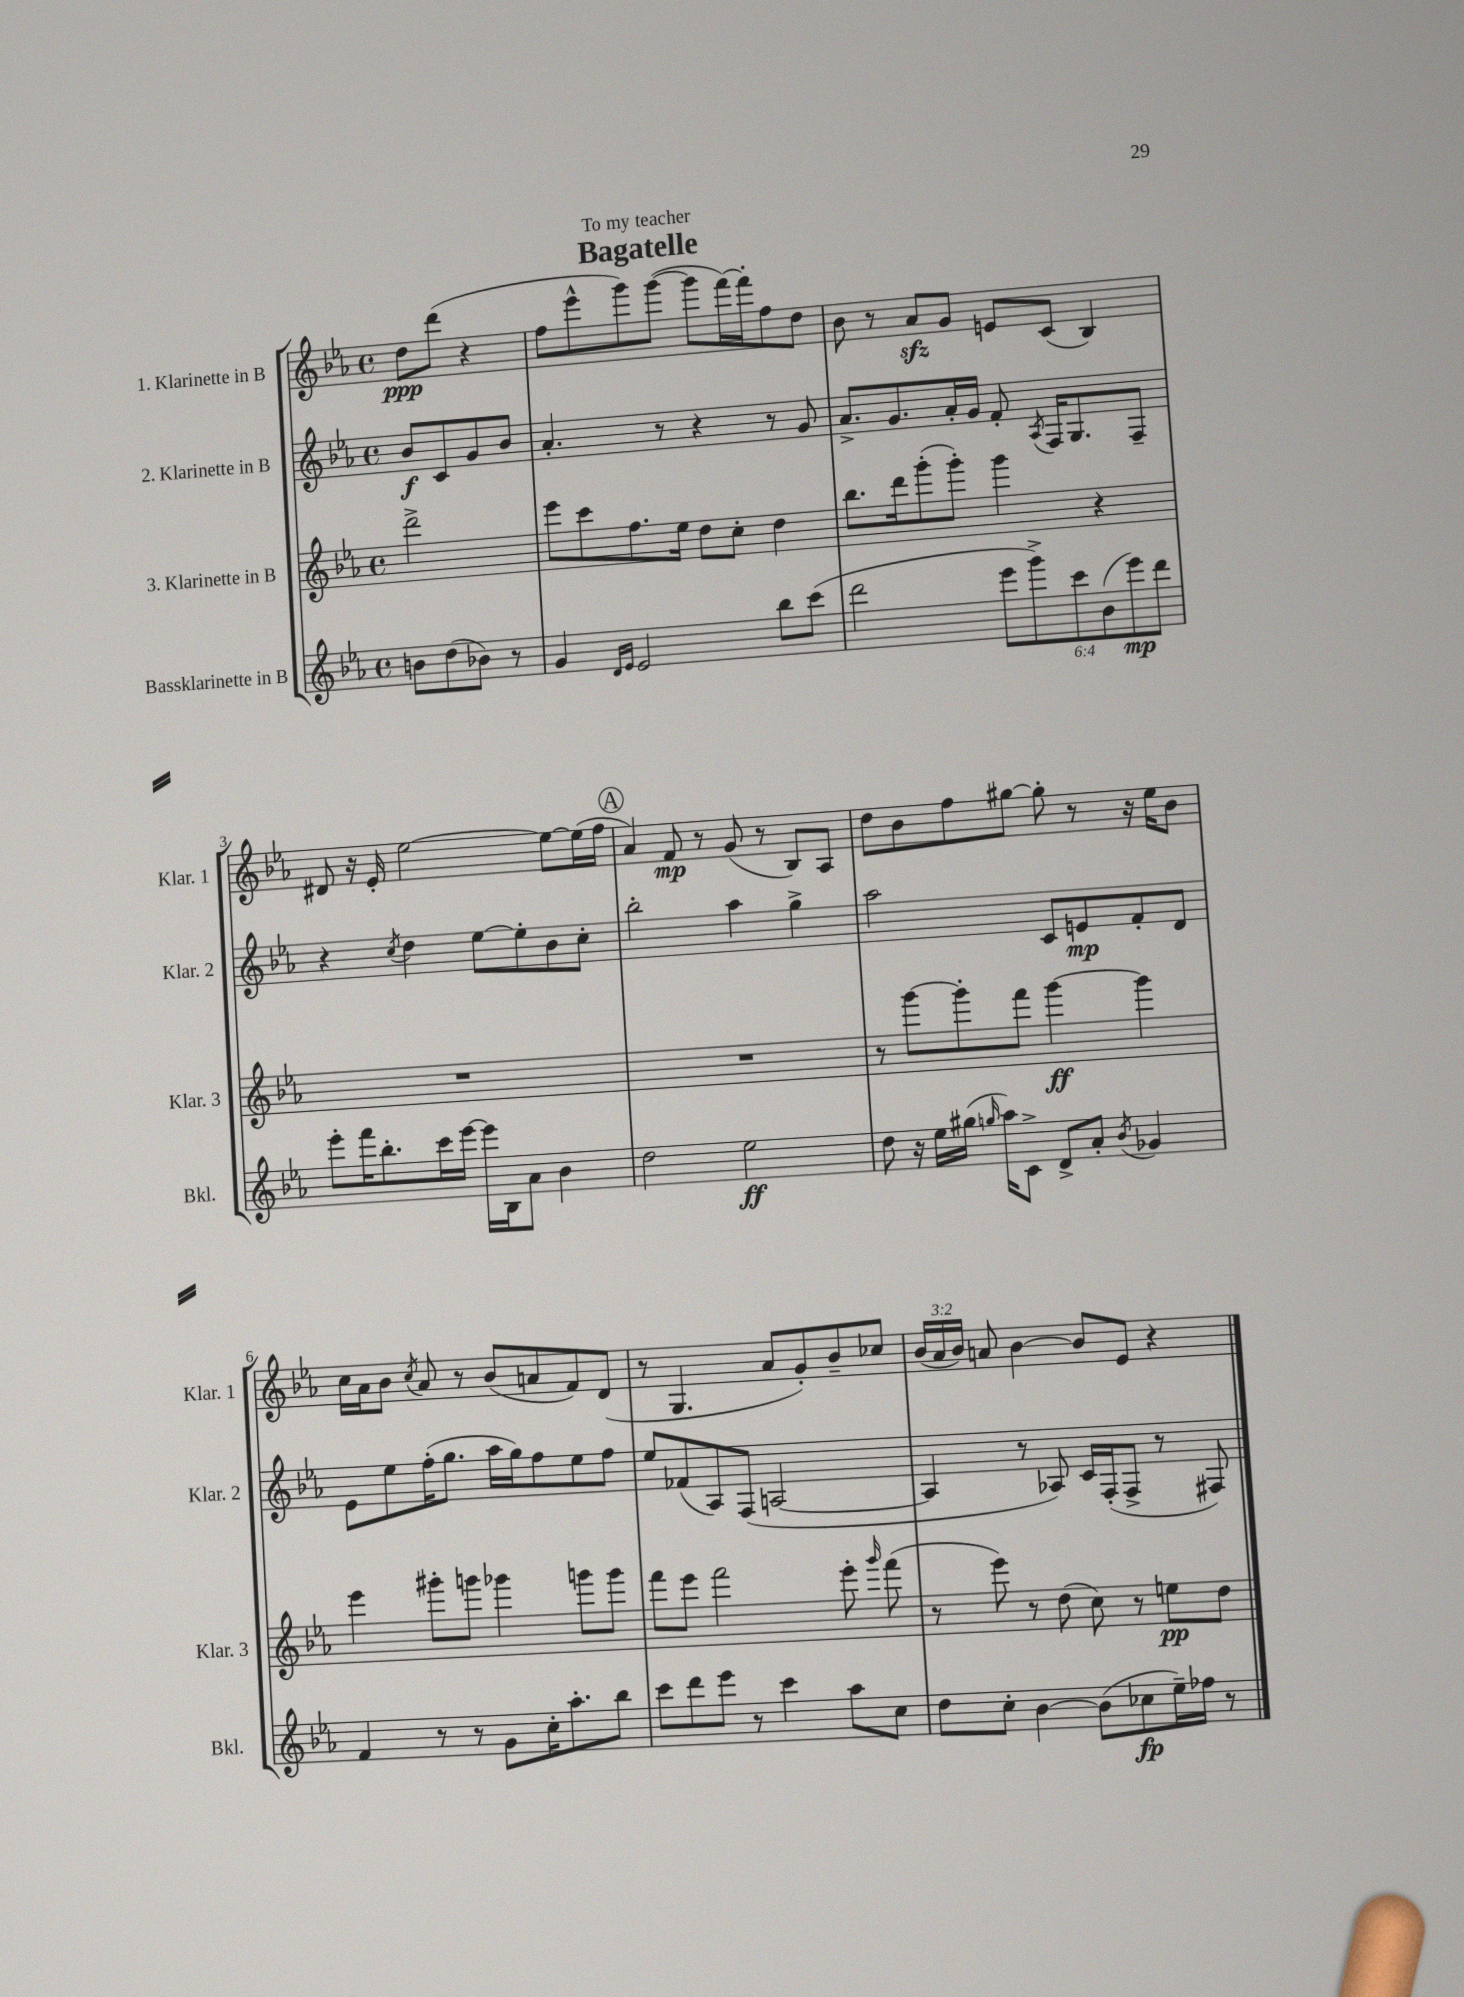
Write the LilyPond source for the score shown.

\header { title = "Bagatelle" dedication = "To my teacher" }
<<
\new StaffGroup <<
\new Staff = "s0" \with { instrumentName = "1. Klarinette in B" shortInstrumentName = "Klar. 1" } {
    \clef treble \key ees \major \defaultTimeSignature \time 4/4 \override Staff.TupletNumber.text = #tuplet-number::calc-fraction-text \partial 2
    \autoBeamOff d''8[\ppp d'''8]( r4 |
    f''8[ ees'''8-^ g'''8) g'''8]~( g'''8[ f'''16~) f'''16-. f''8 d''8] |
    bes'8 r8 aes'8[\sfz g'8] e'8[ c'8]( bes4) |
    dis'8 r16 ees'16-. ees''2~ ees''8[~ ees''16( f''16] |
    \mark \markup { \circle "A" } aes'4) f'8\mp r8 g'8( r8 bes8[) aes8] |
    d''8[ bes'8 f''8 gis''8]~ gis''8-. r8 r16 ees''16[ bes'8] |
    c''16[ aes'16 bes'8] \acciaccatura { c''8 } aes'8 r8 bes'8[( a'8 f'8) d'8]( |
    r8 g4. aes'8[ g'8-.) bes'8-- ces''8] |
    \tuplet 3/2 { bes'16[( aes'16 bes'16]) } a'8 bes'4~ bes'8[ ees'8] r4 \bar "|." |
}
\new Staff = "s1" \with { instrumentName = "2. Klarinette in B" shortInstrumentName = "Klar. 2" } {
    \clef treble \key ees \major \defaultTimeSignature \time 4/4 \partial 2
    \autoBeamOff bes'8[\f c'8 g'8 bes'8] |
    aes'4.-. r8 r4 r8 g'8 |
    aes'8.[-> g'8. aes'16-. g'16] f'8-. \acciaccatura { aes8 } f16[ g8. f8]-- |
    r4 \acciaccatura { c''8 } d''4 ees''8[~ ees''8-. bes'8 c''8]-. |
    \mark \markup { \circle "A" } bes''2-. aes''4 g''4-> |
    aes''2 c'8[ e'8\mp f'8-. d'8] |
    ees'8[ ees''8 f''16-.( g''8.] aes''16[ g''16) f''8 ees''8 f''8] |
    ees''8[ fes'8( aes8) f8]( a2~ |
    a4 r8 aes8) c'16[ f16-.( f8]-> r8 fis8) \bar "|." |
}
\new Staff = "s2" \with { instrumentName = "3. Klarinette in B" shortInstrumentName = "Klar. 3" } {
    \clef treble \key ees \major \defaultTimeSignature \time 4/4 \partial 2
    \autoBeamOff d'''2-> |
    ees'''8[ c'''8 f''8. ees''16] d''8[ c''8]-. d''4 |
    bes''8.[ d'''16 g'''8-.( g'''8]-.) g'''4 r4 |
    R1 |
    \mark \markup { \circle "A" } R1 |
    r8 g'''8[~ g'''8-. f'''8] g'''4~\ff g'''4 |
    ees'''4 gis'''8[-. g'''8] ges'''4 g'''8[ g'''8] |
    f'''8[ ees'''8] f'''2 ees'''8-. \grace { g'''16 } f'''8( |
    r8 ees'''8) r8 d''8( c''8) r8 e''8[\pp d''8] \bar "|." |
}
\new Staff = "s3" \with { instrumentName = "Bassklarinette in B" shortInstrumentName = "Bkl." } {
    \clef treble \key ees \major \defaultTimeSignature \time 4/4 \override Staff.TupletNumber.text = #tuplet-number::calc-fraction-text \partial 2
    \autoBeamOff b'8[ d''8( bes'8]) r8 |
    g'4 \grace { d'16[ ees'16] } ees'2 bes''8[ c'''8]( |
    d'''2 \tuplet 6/4 { ees'''8[ g'''8->) c'''8 bes'8( ees'''8\mp) d'''8] } |
    ees'''8[-. f'''16 bes''8.-. c'''16 ees'''16]~ ees'''16[ bes16 aes'8] bes'4 |
    \mark \markup { \circle "A" } d''2 ees''2\ff |
    d''8 r16 ees''16[ gis''16]( \grace { g''16 } aes''16[) c'8]-> d'8[-> aes'8]-. \acciaccatura { bes'8 } ges'4 |
    f'4 r8 r8 g'8[ c''16-. aes''8.-. bes''8] |
    c'''8[ d'''8 ees'''8] r8 c'''4 aes''8[ c''8] |
    d''8[ c''8]-. bes'4~ bes'8[( ces''8\fp ees''16--) fes''16] r8 \bar "|." |
}
>>
>>
